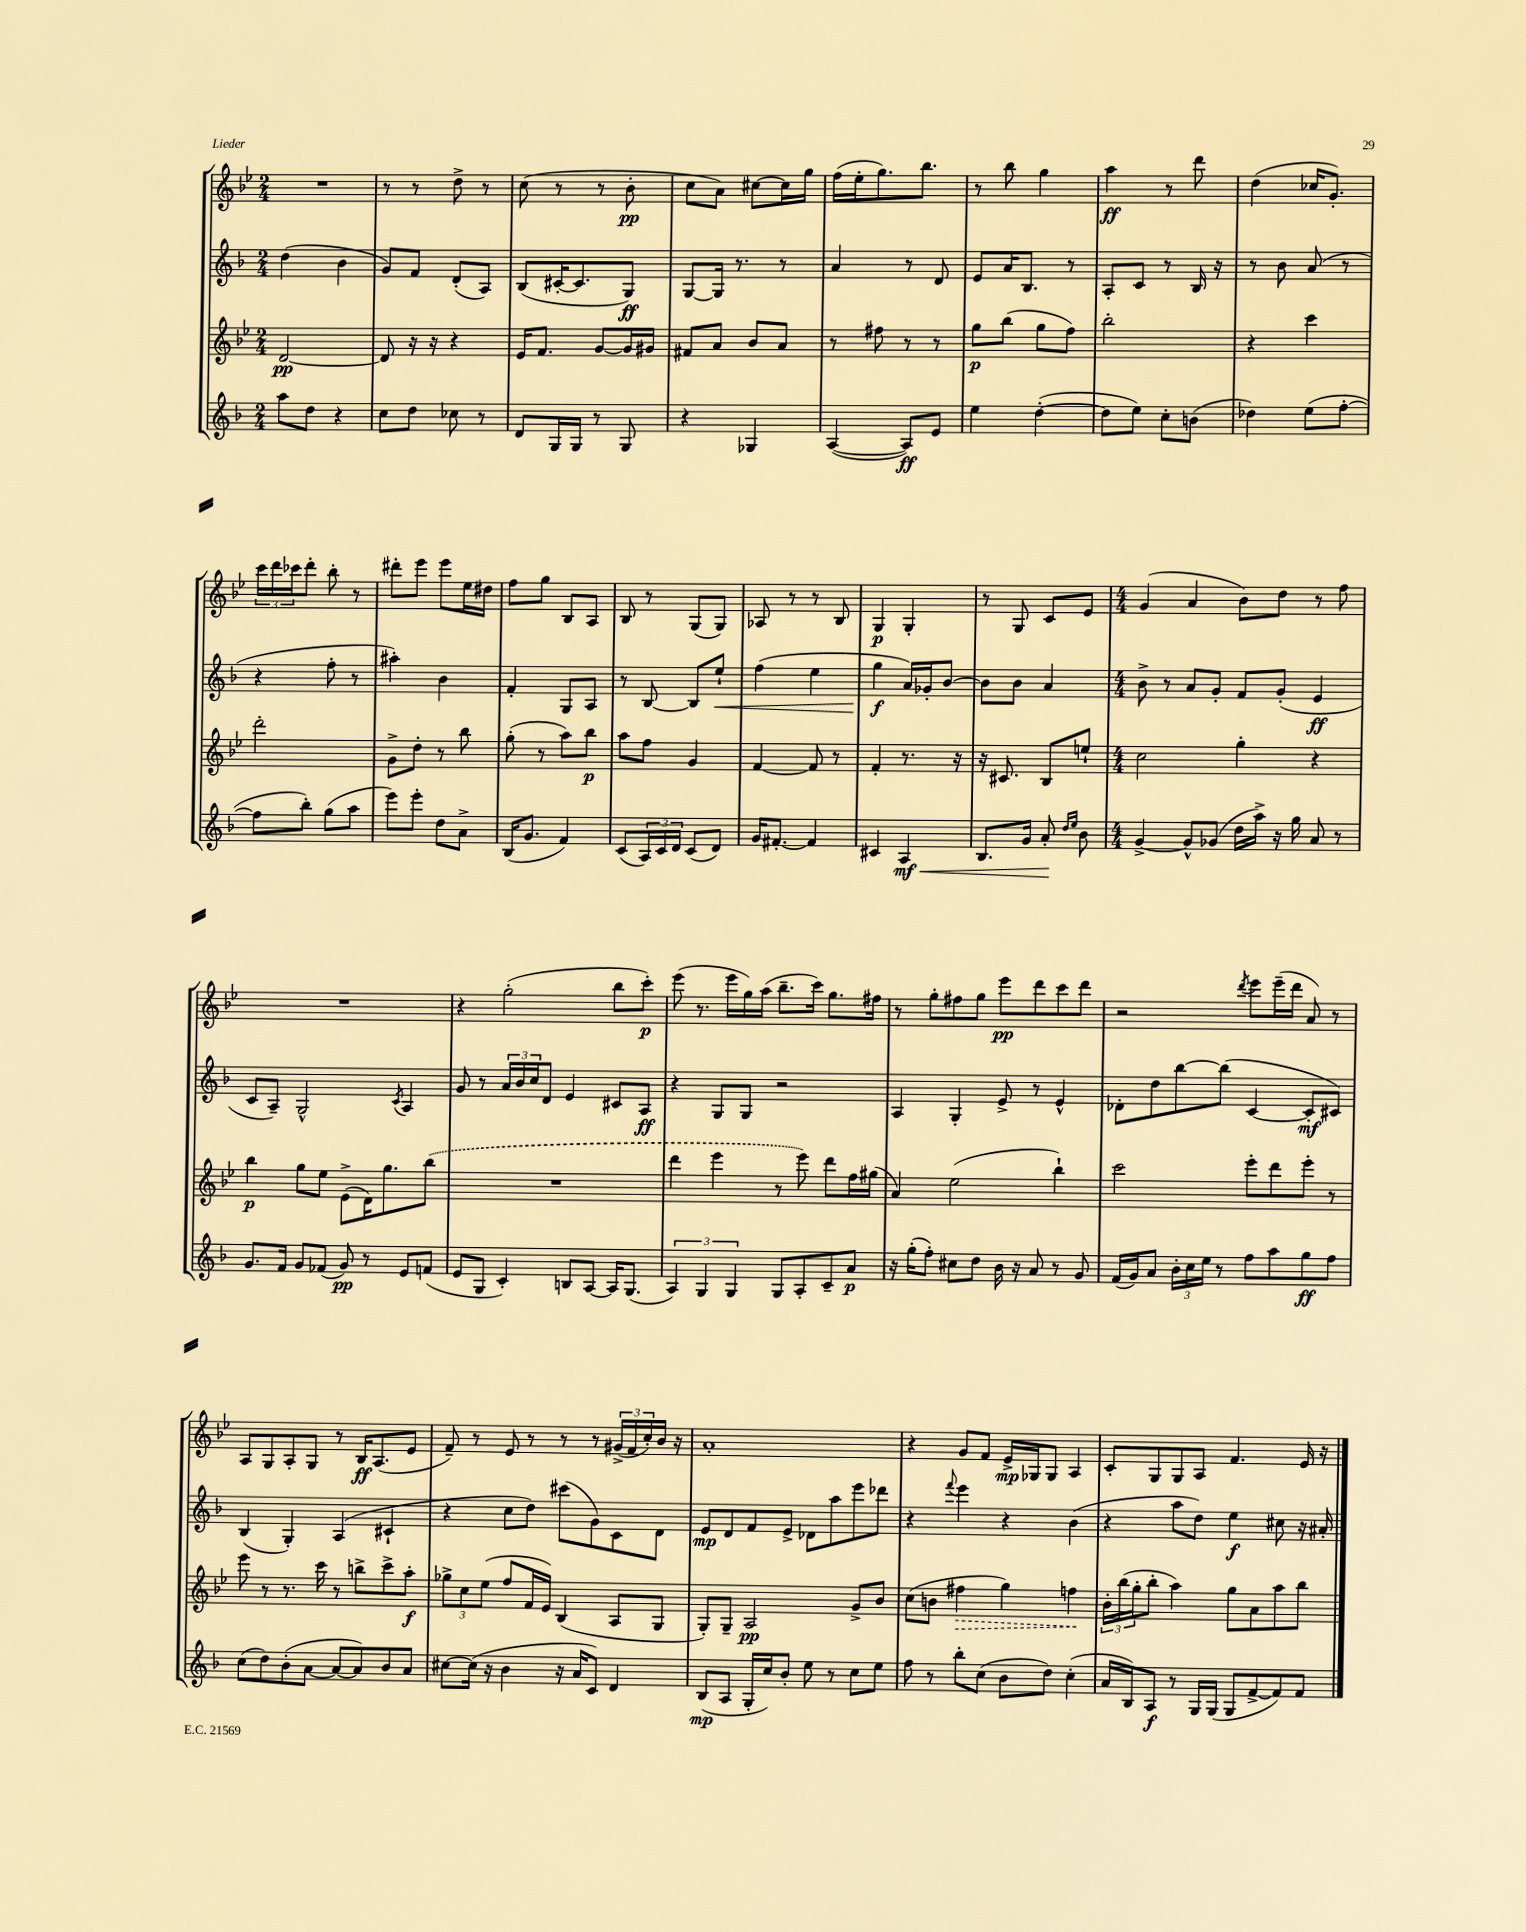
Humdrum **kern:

**kern	**dynam	**kern	**dynam	**kern	**dynam	**kern	**dynam
*part4	*part4	*part3	*part3	*part2	*part2	*part1	*part1
*staff4	*staff4	*staff3	*staff3	*staff2	*staff2	*staff1	*staff1
*clefG2	*	*clefG2	*	*clefG2	*	*clefG2	*
*k[b-]	*	*k[b-e-]	*	*k[b-]	*	*k[b-e-]	*
*M2/4	*	*M2/4	*	*M2/4	*	*M2/4	*
=106	=106	=106	=106	=106	=106	=106	=106
8aa\L	.	[2d/	pp	(4dd\	.	2r	.
8dd\J	.	.	.	.	.	.	.
4r	.	.	.	4b-\	.	.	.
=107	=107	=107	=107	=107	=107	=107	=107
8cc\L	.	8d/]	.	8g/L)	.	8r	.
8dd\J	.	16r	.	8f/J	.	8r	.
.	.	16r	.	.	.	.	.
8cc-X\	.	4r	.	(8d'/L	.	8dd^\	.
8r	.	.	.	8A/J)	.	8r	.
=108	=108	=108	=108	=108	=108	=108	=108
8d/L	.	16e-/KL	.	(8B-/L	.	(8cc\	.
.	.	8.f/J	.	.	.	.	.
16G/L	.	.	.	[16c#X'/K	.	8r	.
16G/JJ	.	.	.	8.c#/]	.	.	.
8r	.	[8g/L	.	.	.	8r	.
8G/	.	16g/L]	.	8G/J)	ff	8b-'\	pp
.	.	16g#X/JJ	.	.	.	.	.
=109	=109	=109	=109	=109	=109	=109	=109
4r	.	8f#X/L	.	[8G/L	.	8cc\L	.
.	.	8a/J	.	16G/Jk]	.	8a\J)	.
.	.	.	.	8.r	.	.	.
4G-X/	.	8b-/L	.	.	.	[8cc#X\L	.
.	.	8a/J	.	8r	.	16cc#\L]	.
.	.	.	.	.	.	16gg\JJ	.
=110	=110	=110	=110	=110	=110	=110	=110
([4A/	.	8r	.	4a/	.	(16ff\LL	.
.	.	.	.	.	.	16ee-'\J	.
.	.	8ff#X\	.	.	.	8.gg\)	.
8A/L])	ff	8r	.	8r	.	.	.
.	.	.	.	.	.	8.bb-\J	.
8e/J	.	8r	.	8d/	.	.	.
=111	=111	=111	=111	=111	=111	=111	=111
4ee\	.	8gg\L	p	8e/L	.	8r	.
.	.	(8bb-\J	.	16a/K	.	8bb-\	.
.	.	.	.	8.B-/J	.	.	.
([4dd'\	.	8gg\L	.	.	.	4gg\	.
.	.	8ff\J)	.	8r	.	.	.
=112	=112	=112	=112	=112	=112	=112	=112
8dd\L]	.	2bb-'\	.	8A'/L	.	4aa\	ff
8ee\J)	.	.	.	8c/J	.	.	.
8cc'\L	.	.	.	8r	.	8r	.
(8bn\J	.	.	.	16B-/	.	8ddd\	.
.	.	.	.	16r	.	.	.
=113	=113	=113	=113	=113	=113	=113	=113
4dd-X\)	.	4r	.	8r	.	(4dd\	.
.	.	.	.	8b-\	.	.	.
(8ee\L	.	4ccc\	.	(8a/	.	16cc-X/KL	.
.	.	.	.	.	.	8.g'/J)	.
[8ff'\J	.	.	.	8r	.	.	.
!!LO:LB:g=z
=114	=114	=114	=114	=114	=114	=114	=114
8ff\L]	.	2ddd'\	.	4r	.	24ccc\LL	.
.	.	.	.	.	.	24ddd\	.
.	.	.	.	.	.	24ccc-X\J	.
8bb-'\J)	.	.	.	.	.	8ddd'\J	.
(8gg\L	.	.	.	8ff'\	.	8bb-'\	.
8aa\J	.	.	.	8r	.	8r	.
=115	=115	=115	=115	=115	=115	=115	=115
8eee\L)	.	8g^\L	.	4aa#X'\)	.	8ddd#X'\L	.
8eee'\J	.	8dd'\J	.	.	.	8eee-\J	.
8dd\L	.	8r	.	4b-\	.	8eee-\L	.
8a^\J	.	8bb-\	.	.	.	16ee-\L	.
.	.	.	.	.	.	16dd#X\JJ	.
=116	=116	=116	=116	=116	=116	=116	=116
(16B-/KL	.	(8gg'\	.	4f'/	.	8ff\L	.
8.g/J	.	.	.	.	.	.	.
.	.	8r	.	.	.	8gg\J	.
4f/)	.	8aa\L)	.	8G/L	.	8B-/L	.
.	.	8bb-\J	p	8A/J	.	8A/J	.
=117	=117	=117	=117	=117	=117	=117	=117
(8c/L	.	8aa\L	.	8r	.	8B-/	.
24A/L)	.	8ff\J	.	[8B-/	.	8r	.
24c/	.	.	.	.	.	.	.
24d/JJ	.	.	.	.	.	.	.
(8c/L	.	4g/	.	8B-/L]	.	(8G/L	.
!	!	!	!	!	!LO:HP:b	!	!
8d/J)	.	.	.	8ee`/J	<	8G/J)	.
=118	=118	=118	=118	=118	=118	=118	=118
16g/KL	.	[4f/	.	(4ff\	.	8A-X/	.
[8.f#X'/J	.	.	.	.	.	.	.
.	.	.	.	.	.	8r	.
4f#/]	.	8f/]	.	4ee\	.	8r	.
.	.	8r	.	.	.	8B-/	.
=119	=119	=119	=119	=119	=119	=119	=119
4c#X/	.	4f'/	.	4gg\	f	4G/	p
!	!LO:HP:b	!	!	!	!	!	!
4A/	< mf	8.r	.	16a/LL)	[	4G'/	.
.	.	.	.	16g-X'/J	.	.	.
.	.	.	.	[8b-/J	.	.	.
.	.	16r	.	.	.	.	.
=120	=120	=120	=120	=120	=120	=120	=120
8.B-/L	.	16r	.	8b-\L]	.	8r	.
.	.	8.c#X/	.	.	.	.	.
.	.	.	.	8b-\J	.	8G/	.
16g/Jk	.	.	.	.	.	.	.
8a'/	.	8B-/L	.	4a/	.	8c/L	.
16qqdd/LL	.	.	.	.	.	.	.
16qqee/JJ	.	.	.	.	.	.	.
8b-\	[	8een`/J	.	.	.	8e-/J	.
=121	=121	=121	=121	=121	=121	=121	=121
*M4/4	*	*M4/4	*	*M4/4	*	*M4/4	*
[4g^/	.	2cc\	.	8b-^\	.	(4g/	.
.	.	.	.	8r	.	.	.
8g^^/L]	.	.	.	8a/L	.	4a/	.
(8g-X/J	.	.	.	8g'/J	.	.	.
16dd\LL	.	4gg'\	.	8f/L	.	8b-\L)	.
16aa^\JJ)	.	.	.	.	.	.	.
16r	.	.	.	(8g'/J	.	8dd\J	.
16gg\	.	.	.	.	.	.	.
8a/	.	4r	.	4e/	ff	8r	.
8r	.	.	.	.	.	8ff\	.
!!LO:LB:g=z
=122	=122	=122	=122	=122	=122	=122	=122
8.g/L	.	4bb-\	p	8c/L	.	1r	.
.	.	.	.	8A~/J)	.	.	.
16f/Jk	.	.	.	.	.	.	.
8g/L	.	8gg\L	.	2G^^/	.	.	.
(8f-X/J	.	8ee-\J	.	.	.	.	.
8g/)	pp	(8e-^\L	.	.	.	.	.
8r	.	16d\K)	.	.	.	.	.
.	.	8.gg\	.	.	.	.	.
.	.	.	.	8qc/	.	.	.
8e/L	.	.	.	4A/	.	.	.
(8fn/J	.	(8bb-\J	.	.	.	.	.
=123	=123	=123	=123	=123	=123	=123	=123
8e/L	.	1r	.	8g/	.	4r	.
8G/J	.	.	.	8r	.	.	.
4c'/)	.	.	.	24a/LL	.	(2gg'\	.
.	.	.	.	24b-/	.	.	.
.	.	.	.	24cc/J	.	.	.
.	.	.	.	8d/J	.	.	.
8Bn/L	.	.	.	4e/	.	.	.
[8A/J	.	.	.	.	.	.	.
16A/KL]	.	.	.	8c#X/L	.	8bb-\L	.
(8.G/J	.	.	.	.	.	.	.
.	.	.	.	8A/J	ff	8ccc'\J)	p
=124	=124	=124	=124	=124	=124	=124	=124
6A/)	.	4ddd\	.	4r	.	(8eee-\	.
.	.	.	.	.	.	8.r	.
6G/	.	.	.	.	.	.	.
.	.	4eee-\	.	8G/L	.	.	.
.	.	.	.	.	.	16eee-\LL	.
6G/	.	.	.	.	.	.	.
.	.	.	.	8G/J	.	16gg\)	.
.	.	.	.	.	.	(16aa\JJ	.
8G/L	.	8r	.	2r	.	8.bb-~\L	.
8A'/	.	8eee-\)	.	.	.	.	.
.	.	.	.	.	.	16ccc\Jk)	.
8c~/	.	8ddd\L	.	.	.	8.gg\L	.
8a/J	p	16ff\L	.	.	.	.	.
.	.	(16gg#X\JJ	.	.	.	16ff#X\Jk	.
=125	=125	=125	=125	=125	=125	=125	=125
16r	.	4a/)	.	4A/	.	8r	.
(16gg'\KL	.	.	.	.	.	.	.
8ff'\J)	.	.	.	.	.	8gg'\L	.
8cc#X\L	.	(2ee-\	.	4G'/	.	8ff#X\	.
8dd\J	.	.	.	.	.	8gg\J	.
16b-\	.	.	.	8e^/	.	8eee-\L	pp
16r	.	.	.	.	.	.	.
8a/	.	.	.	8r	.	8ddd\	.
8r	.	4bb-`\)	.	4e^^/	.	8ccc\	.
8g/	.	.	.	.	.	8ddd\J	.
=126	=126	=126	=126	=126	=126	=126	=126
(16f/LL	.	2ccc\	.	8d-X'\L	.	2r	.
16g/J)	.	.	.	.	.	.	.
8a/J	.	.	.	8dd\	.	.	.
24b-'\LL	.	.	.	[8bb-\	.	.	.
24cc\	.	.	.	.	.	.	.
24ee\JJ	.	.	.	.	.	.	.
8r	.	.	.	(8bb-\J]	.	.	.
.	.	.	.	.	.	8qddd/	.
8ff\L	.	8eee-'\L	.	[4c/	.	8eee-\L	.
8aa\	.	8ddd\	.	.	.	(16eee-~\L	.
.	.	.	.	.	.	16ddd\JJ	.
8gg\	ff	8eee-'\J	.	8c'/L]	mf	8a/)	.
8ff\J	.	8r	.	8c#X/J)	.	8r	.
!!LO:LB:g=z
=127	=127	=127	=127	=127	=127	=127	=127
(8cc\L	.	8eee-\	.	(4B-/	.	8A/L	.
8dd\)	.	8r	.	.	.	8G/	.
(8b-'\	.	8.r	.	4G'/)	.	8A'/	.
[8a\J	.	.	.	.	.	8G/J	.
.	.	16ccc\	.	.	.	.	.
8a/L_	.	8r	.	(4A/	.	8r	.
8a/])	.	8bbn^\L	.	.	.	16B-/KL	ff
.	.	.	.	.	.	(8.A/	.
8b-/	.	8ccc^\	.	4c#X`/	.	.	.
8a/J	.	8aa'\J	f	.	.	8e-/J	.
=128	=128	=128	=128	=128	=128	=128	=128
[8cc#X\L	.	12gg-X^\L	.	4r	.	8f~/)	.
.	.	12cc\	.	.	.	.	.
(16cc#\Jk]	.	.	.	.	.	8r	.
.	.	(12ee-\J	.	.	.	.	.
16r	.	.	.	.	.	.	.
4b-\	.	8ff/L	.	8cc\L	.	8e-/	.
.	.	16f/L	.	8dd\J)	.	8r	.
.	.	16e-/JJ)	.	.	.	.	.
16r	.	(4B-/	.	(8ccc#X\L	.	8r	.
16a/KL	.	.	.	.	.	.	.
8c/J)	.	.	.	8g\)	.	8r	.
4d/	.	8A/L	.	8c\	.	(24g#X^/LL	.
.	.	.	.	.	.	24f/	.
.	.	.	.	.	.	24cc'/)	.
.	.	8G/J	.	8d\J	.	16b-/JJ	.
.	.	.	.	.	.	16r	.
=129	=129	=129	=129	=129	=129	=129	=129
(8B-/L	mp	8G'/L)	.	8e/L	mp	1a'	.
8A/J	.	8G~/J	.	8d/	.	.	.
16G'/LL	.	2A/	pp	8f/	.	.	.
16cc/J)	.	.	.	.	.	.	.
8b-'/J	.	.	.	8e^/J	.	.	.
8ee\	.	.	.	8d-X\L	.	.	.
8r	.	.	.	8aa\	.	.	.
8cc\L	.	8g^/L	.	8eee\	.	.	.
8ee\J	.	8b-/J	.	8ddd-X\J	.	.	.
=130	=130	=130	=130	=130	=130	=130	=130
8ff\	.	(8cc\L	.	4r	.	4r	.
8r	.	8bn\J	.	.	.	.	.
.	.	.	.	8qqfff/	.	.	.
!	!	!	!LO:HP:b	!	!	!	!
8bb-'\L	.	4ff#X\	>	4eee\	.	8g/L	.
(8cc\J	.	.	.	.	.	8f/J	.
8b-\L	.	4gg\)	.	4r	.	16e-^/LL	mp
.	.	.	.	.	.	16G-X/J	.
8dd\J)	.	.	.	.	.	8G-/J	.
(4cc'\	.	4ffn\	.	(4b-\	.	4A/	.
.	.	.	]	.	.	.	.
=131	=131	=131	=131	=131	=131	=131	=131
16a/LL	.	24b-'\LL	.	4r	.	8c'/L	.
.	.	(24bb-\	.	.	.	.	.
16B-/J)	.	.	.	.	.	.	.
.	.	24gg'\J	.	.	.	.	.
8A/J	f	8bb-'\J	.	.	.	8G/	.
8r	.	4aa\)	.	8aa\L	.	8G/	.
16G/LL	.	.	.	8dd\J)	.	8A/J	.
(16G/JJ	.	.	.	.	.	.	.
8G/L	.	8gg\L	.	4ee\	f	4.f/	.
[8f^/	.	8a\	.	.	.	.	.
8f/])	.	8aa\	.	8cc#X\	.	.	.
8f/J	.	8bb-\J	.	16r	.	16e-/	.
.	.	.	.	16a#X'/	.	16r	.
==	==	==	==	==	==	==	==
*-	*-	*-	*-	*-	*-	*-	*-
